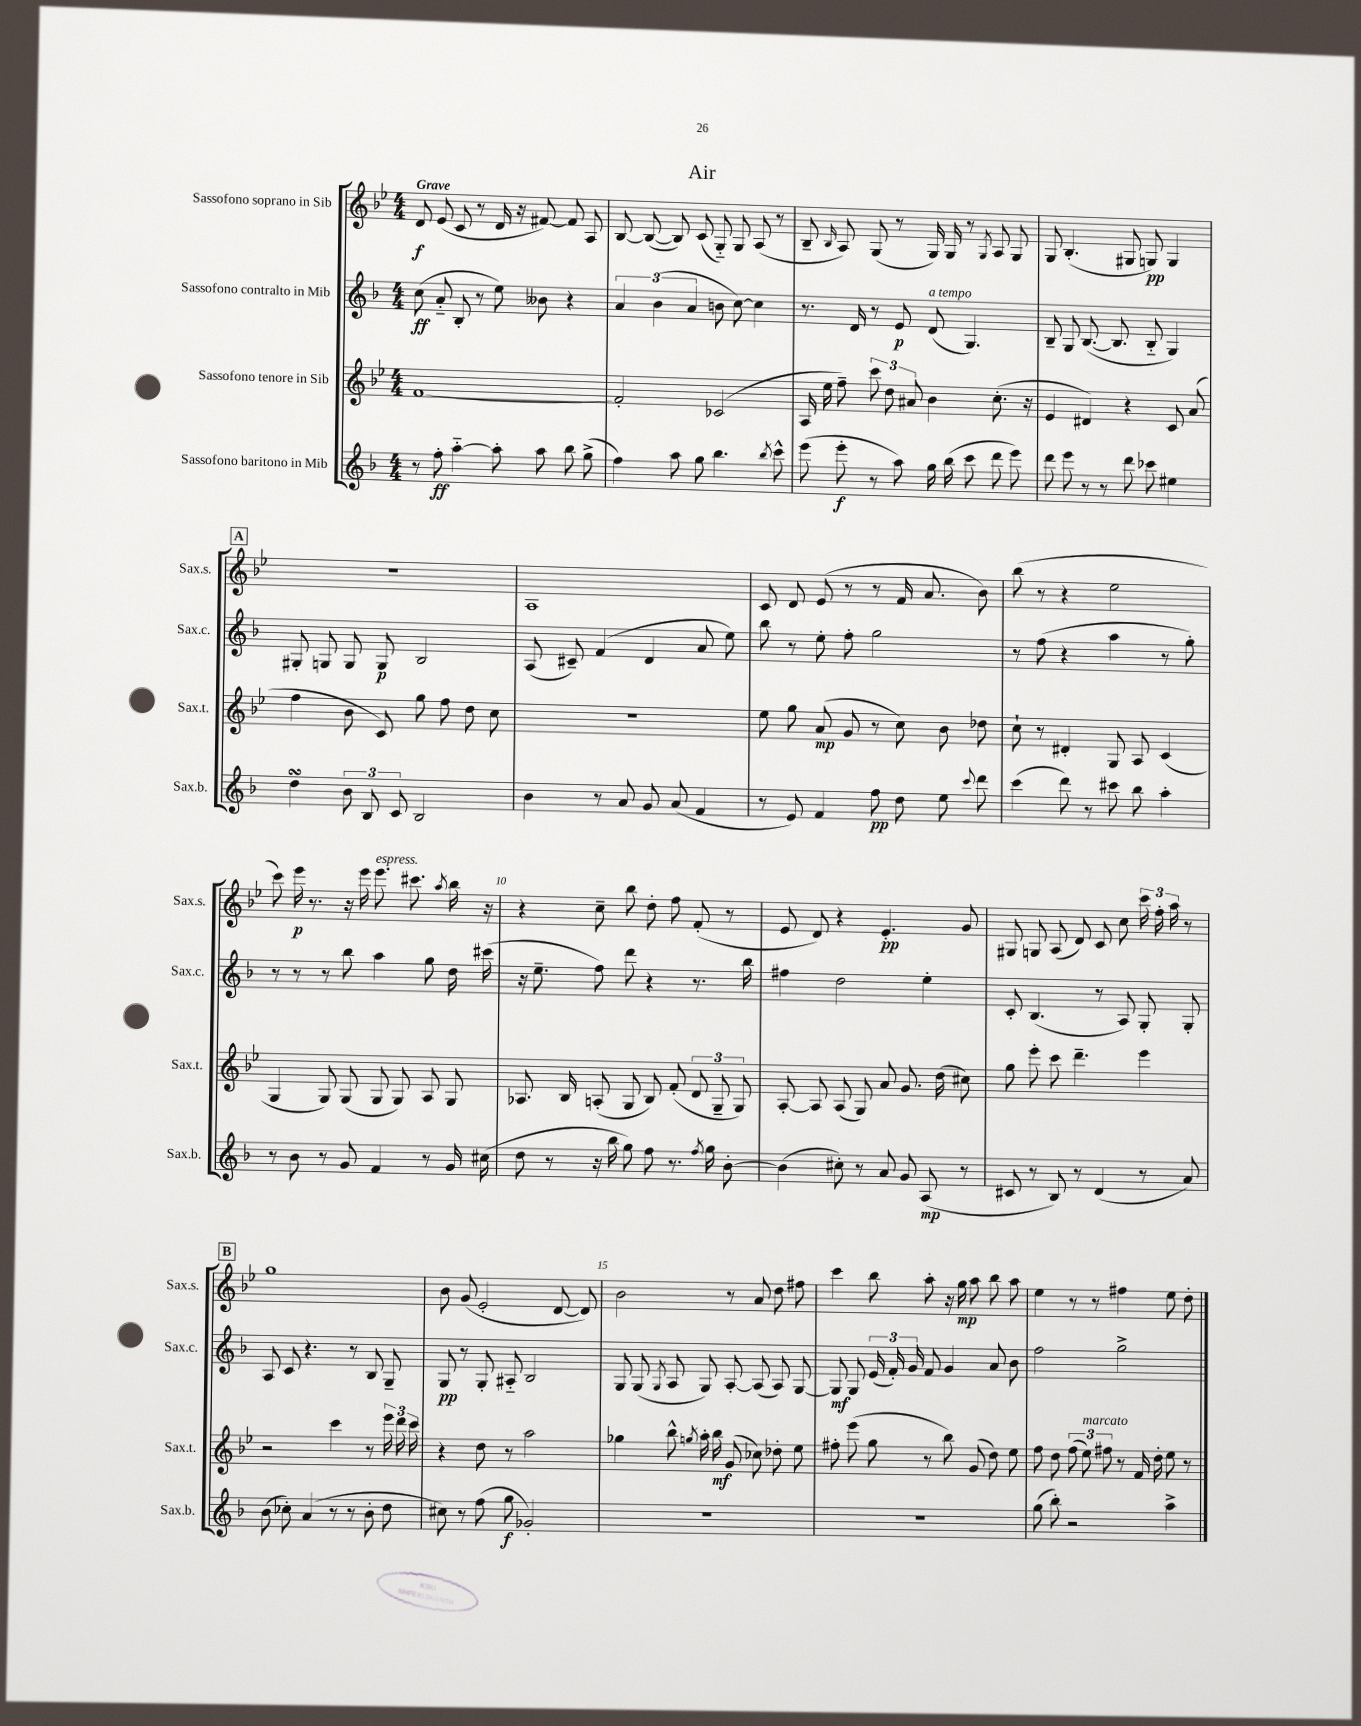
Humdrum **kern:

**kern	**dynam	**kern	**dynam	**kern	**dynam	**kern	**dynam
*part4	*part4	*part3	*part3	*part2	*part2	*part1	*part1
*staff4	*staff4	*staff3	*staff3	*staff2	*staff2	*staff1	*staff1
*I"Sassofono baritono in Mib	*	*I"Sassofono tenore in Sib	*	*I"Sassofono contralto in Mib	*	*I"Sassofono soprano in Sib	*
*I'Sax.b.	*	*I'Sax.t.	*	*I'Sax.c.	*	*I'Sax.s.	*
*clefG2	*	*clefG2	*	*clefG2	*	*clefG2	*
*k[b-]	*	*k[b-e-]	*	*k[b-]	*	*k[b-e-]	*
*M4/4	*	*M4/4	*	*M4/4	*	*M4/4	*
=1	=1	=1	=1	=1	=1	=1	=1
!	!	!	!	!	!	!LO:TX:a:B:t=Grave	!
8r	.	[1f	.	(8cc\	ff	8d/	f
8ff'\	ff	.	.	8a/	.	(8e-/	.
[4aa\	.	.	.	8B-'/	.	8c/	.
.	.	.	.	8r	.	8r	.
8aa'\]	.	.	.	8ee\)	.	16d/	.
.	.	.	.	.	.	16r	.
8aa\	.	.	.	8b--X\	.	[8f#X/)	.
8bb-\	.	.	.	4r	.	8f#/]	.
(8gg^\	.	.	.	.	.	8A/	.
=2	=2	=2	=2	=2	=2	=2	=2
4ff\)	.	2f'/]	.	6a/	.	[8B-/	.
.	.	.	.	.	.	(8B-/_	.
.	.	.	.	(6b-\	.	.	.
8aa\	.	.	.	.	.	8B-/])	.
.	.	.	.	6a/	.	.	.
8gg\	.	.	.	.	.	(8c/	.
4.bb-\	.	(2c-X/	.	8bn\	.	8G/)	.
.	.	.	.	[8cc\)	.	8G/	.
.	.	.	.	4cc\]	.	(8A/	.
8qbb-/	.	.	.	.	.	.	.
8ccc^^\	.	.	.	.	.	8r	.
=3	=3	=3	=3	=3	=3	=3	=3
(8eee\	.	16A/	.	8.r	.	8B-~/	.
.	.	16ee-\	.	.	.	.	.
.	.	.	.	.	.	16qqB-/	.
8eee'\	f	8ff~\)	.	.	.	8A/)	.
.	.	.	.	16d/	.	.	.
8r	.	12ccc\	.	8r	.	(8G/	.
.	.	12dd\	.	.	.	.	.
8aa\)	.	.	.	8e/	p	8r	.
.	.	12a#X/	.	.	.	.	.
!	!	!	!	!LO:TX:a:i:t=a tempo	!	!	!
16gg\	.	4b-\	.	(8d/	.	16G/)	.
(16bb-\	.	.	.	.	.	16G/	.
8ccc\	.	.	.	4.G/)	.	8r	.
.	.	.	.	.	.	8qG/	.
8ddd\	.	(8.cc'\	.	.	.	8A/	.
8eee\)	.	.	.	.	.	8G/	.
.	.	16r	.	.	.	.	.
=4	=4	=4	=4	=4	=4	=4	=4
8ddd\	.	4e-/	.	8B-~/	.	8G/	.
8eee\	.	.	.	8G/	.	(4.B-'/	.
8r	.	4d#X/)	.	([8.B-/	.	.	.
8r	.	.	.	.	.	.	.
.	.	.	.	8.B-/]	.	.	.
8ddd\	.	4r	.	.	.	8G#X/	.
8ccc-X\	.	.	.	8B-/	.	8Gn/)	pp
4ee#X\	.	8c/	.	4G/)	.	4G/	.
.	.	(8a/	.	.	.	.	.
!!LO:LB:g=z
!!LO:REH:place=s1:t=A
=5	=5	=5	=5	=5	=5	=5	=5
4ddsSSS\	.	4ff\	.	8G#X'/	.	1r	.
.	.	.	.	8Gn/	.	.	.
12b-\	.	8b-\	.	8G/	.	.	.
12B-/	.	.	.	.	.	.	.
.	.	8c/)	.	8G/	p	.	.
12c/	.	.	.	.	.	.	.
2B-/	.	8gg\	.	2B-/	.	.	.
.	.	8ff\	.	.	.	.	.
.	.	8dd\	.	.	.	.	.
.	.	8cc\	.	.	.	.	.
=6	=6	=6	=6	=6	=6	=6	=6
4b-\	.	1r	.	(8A/	.	1A	.
.	.	.	.	8c#X~/)	.	.	.
8r	.	.	.	(4f/	.	.	.
8a/	.	.	.	.	.	.	.
8g/	.	.	.	4d/	.	.	.
(8a/	.	.	.	.	.	.	.
4f/	.	.	.	8a/	.	.	.
.	.	.	.	8ee\)	.	.	.
=7	=7	=7	=7	=7	=7	=7	=7
8r	.	8ee-\	.	8bb-\	.	8c/	.
8e/)	.	8gg\	.	8r	.	8d/	.
4f/	.	(8a/	mp	8ee'\	.	(8e-/	.
.	.	8g/	.	8ff'\	.	8r	.
8ff\	pp	8r	.	2gg\	.	8r	.
8dd\	.	8cc\)	.	.	.	16f/	.
.	.	.	.	.	.	8.a/	.
8ee\	.	8b-\	.	.	.	.	.
8qqccc/	.	.	.	.	.	.	.
8ddd\	.	8dd-X\	.	.	.	8b-\)	.
=8	=8	=8	=8	=8	=8	=8	=8
(4ccc\	.	8cc`\	.	8r	.	(8bb-\	.
.	.	8r	.	(8ff\	.	8r	.
8ddd\)	.	4d#X'/	.	4r	.	4r	.
8r	.	.	.	.	.	.	.
8ccc#X\	.	8G/	.	4aa\	.	2ee-\	.
8bb-\	.	8A/	.	.	.	.	.
4aa'\	.	(4c/	.	8r	.	.	.
.	.	.	.	8gg'\)	.	.	.
!!LO:LB:g=z
=9	=9	=9	=9	=9	=9	=9	=9
8r	.	4G/	.	8r	.	8ccc\)	.
8b-\	.	.	.	8r	.	16eee-\	p
.	.	.	.	.	.	8.r	.
8r	.	8G/)	.	8r	.	.	.
8g/	.	(8G/	.	8bb-\	.	16r	.
.	.	.	.	.	.	16eee-\	.
!	!	!	!	!	!	!LO:TX:a:i:t=espress.	!
4f/	.	8G/	.	4aa\	.	8.eee-\	.
.	.	8G/)	.	.	.	.	.
.	.	.	.	.	.	8.ccc#X\	.
8r	.	8A/	.	8gg\	.	.	.
.	.	.	.	.	.	8qaa/	.
16g/	.	8G/	.	16dd\	.	16bb-\	.
(16cc#X\	.	.	.	(16ccc#X\	.	16r	.
=10	=10	=10	=10	=10	=10	=10	=10
8dd\	.	8.A-X/	.	16r	.	4r	.
.	.	.	.	8.ee~\	.	.	.
8r	.	.	.	.	.	.	.
.	.	16B-/	.	.	.	.	.
16r	.	(8An'/	.	8ff\)	.	8cc~\	.
16bb-\	.	.	.	.	.	.	.
8gg\)	.	8G/	.	8ddd\	.	8bb-\	.
8ff\	.	8B-/)	.	4r	.	8dd'\	.
8.r	.	(8f'/	.	.	.	8ff\	.
.	.	12d/	.	8.r	.	(8f'/	.
8qff/	.	.	.	.	.	.	.
16gg\	.	.	.	.	.	.	.
.	.	12G~/	.	.	.	.	.
[8b-'\	.	.	.	.	.	8r	.
.	.	12G/)	.	.	.	.	.
.	.	.	.	16bb-\	.	.	.
=11	=11	=11	=11	=11	=11	=11	=11
(4b-\]	.	[8A'/	.	4ff#X\	.	8e-/	.
.	.	8A/]	.	.	.	8d/)	.
8cc#X'\)	.	(8A/	.	2dd\	.	4r	.
8r	.	8G/)	.	.	.	.	.
8a/	.	8a/	.	.	.	4.e-'/	pp
8g/	.	8.g/	.	.	.	.	.
(8A/	mp	.	.	4ee'\	.	.	.
.	.	(16dd\	.	.	.	.	.
8r	.	8cc#X\)	.	.	.	8g/	.
=12	=12	=12	=12	=12	=12	=12	=12
8c#X/	.	8gg\	.	8c'/	.	8G#X/	.
8r	.	8eee-'\	.	(4.B-/	.	8Gn/	.
8B-/)	.	8ccc\	.	.	.	(8A/	.
8r	.	4.ddd~\	.	.	.	8d/)	.
(4d/	.	.	.	8r	.	8c/	.
.	.	.	.	8A/)	.	8cc\	.
8r	.	4eee-\	.	8G'/	.	24ccc\	.
.	.	.	.	.	.	24ff'\	.
.	.	.	.	.	.	24aa\	.
8a/)	.	.	.	8G'/	.	8r	.
!!LO:LB:g=z
!!LO:REH:place=s1:t=B
=13	=13	=13	=13	=13	=13	=13	=13
(8b-\	.	2r	.	8A/	.	1gg	.
8cc-X'\)	.	.	.	8c/	.	.	.
(4a/	.	.	.	4.r	.	.	.
8r	.	4ccc\	.	.	.	.	.
8r	.	.	.	8r	.	.	.
8b-'\	.	8r	.	8B-/	.	.	.
8dd\	.	24eee-\	.	8G~/	.	.	.
.	.	24ddd\	.	.	.	.	.
.	.	24ccc\	.	.	.	.	.
=14	=14	=14	=14	=14	=14	=14	=14
8cc#X\)	.	4r	.	8G/	pp	8b-\	.
8r	.	.	.	8r	.	(8g/	.
(8ff\	.	8dd\	.	8G'/	.	2e-'/	.
8gg\	f	8r	.	8A#X/	.	.	.
2g-X'/)	.	2aa\	.	2B-/	.	.	.
.	.	.	.	.	.	[8d/	.
.	.	.	.	.	.	8d/])	.
=15	=15	=15	=15	=15	=15	=15	=15
1r	.	4gg-X\	.	8G/	.	2b-\	.
.	.	.	.	(8G/	.	.	.
.	.	.	.	8qG/	.	.	.
.	.	8bb-^^\	.	8A/	.	.	.
.	.	8qggn/	.	.	.	.	.
.	.	16aa'\	.	8G/)	.	.	.
.	.	16bb-\	mf	.	.	.	.
.	.	(8g/	.	[8A'/	.	8r	.
.	.	8cc-X\)	.	(8A/]	.	8a/	.
.	.	8dd-X'\	.	8A/)	.	8dd\	.
.	.	8ee-\	.	[8G/	.	8ff#X\	.
=16	=16	=16	=16	=16	=16	=16	=16
1r	.	8ff#X'\	.	8G/]	mf	4ccc\	.
.	.	(8eee-\	.	8G/	.	.	.
.	.	8gg\	.	(24e/	.	8bb-\	.
.	.	.	.	24f'/)	.	.	.
.	.	.	.	24g/	.	.	.
.	.	8r	.	8f/	.	8aa'\	.
.	.	8bb-\)	.	4g/	.	16r	.
.	.	.	.	.	.	16gg\	mp
.	.	(8g/	.	.	.	8aa\	.
.	.	8dd\)	.	8a/	.	8bb-\	.
.	.	8ee-\	.	8b-\	.	8aa\	.
=17	=17	=17	=17	=17	=17	=17	=17
(8gg\	.	8ff\	.	2ff\	.	4ee-\	.
8bb-'\)	.	8dd\	.	.	.	.	.
2r	.	(12ff\	.	.	.	8r	.
!	!	!LO:TX:a:i:t=marcato	!	!	!	!	!
.	.	12ee-\)	.	.	.	.	.
.	.	.	.	.	.	8r	.
.	.	12ff#X\	.	.	.	.	.
.	.	8r	.	2gg^\	.	4ff#X\	.
.	.	16f/	.	.	.	.	.
.	.	16dd'\	.	.	.	.	.
4aa^\	.	8ee-\	.	.	.	8ee-\	.
.	.	8r	.	.	.	8dd'\	.
==	==	==	==	==	==	==	==
*-	*-	*-	*-	*-	*-	*-	*-
